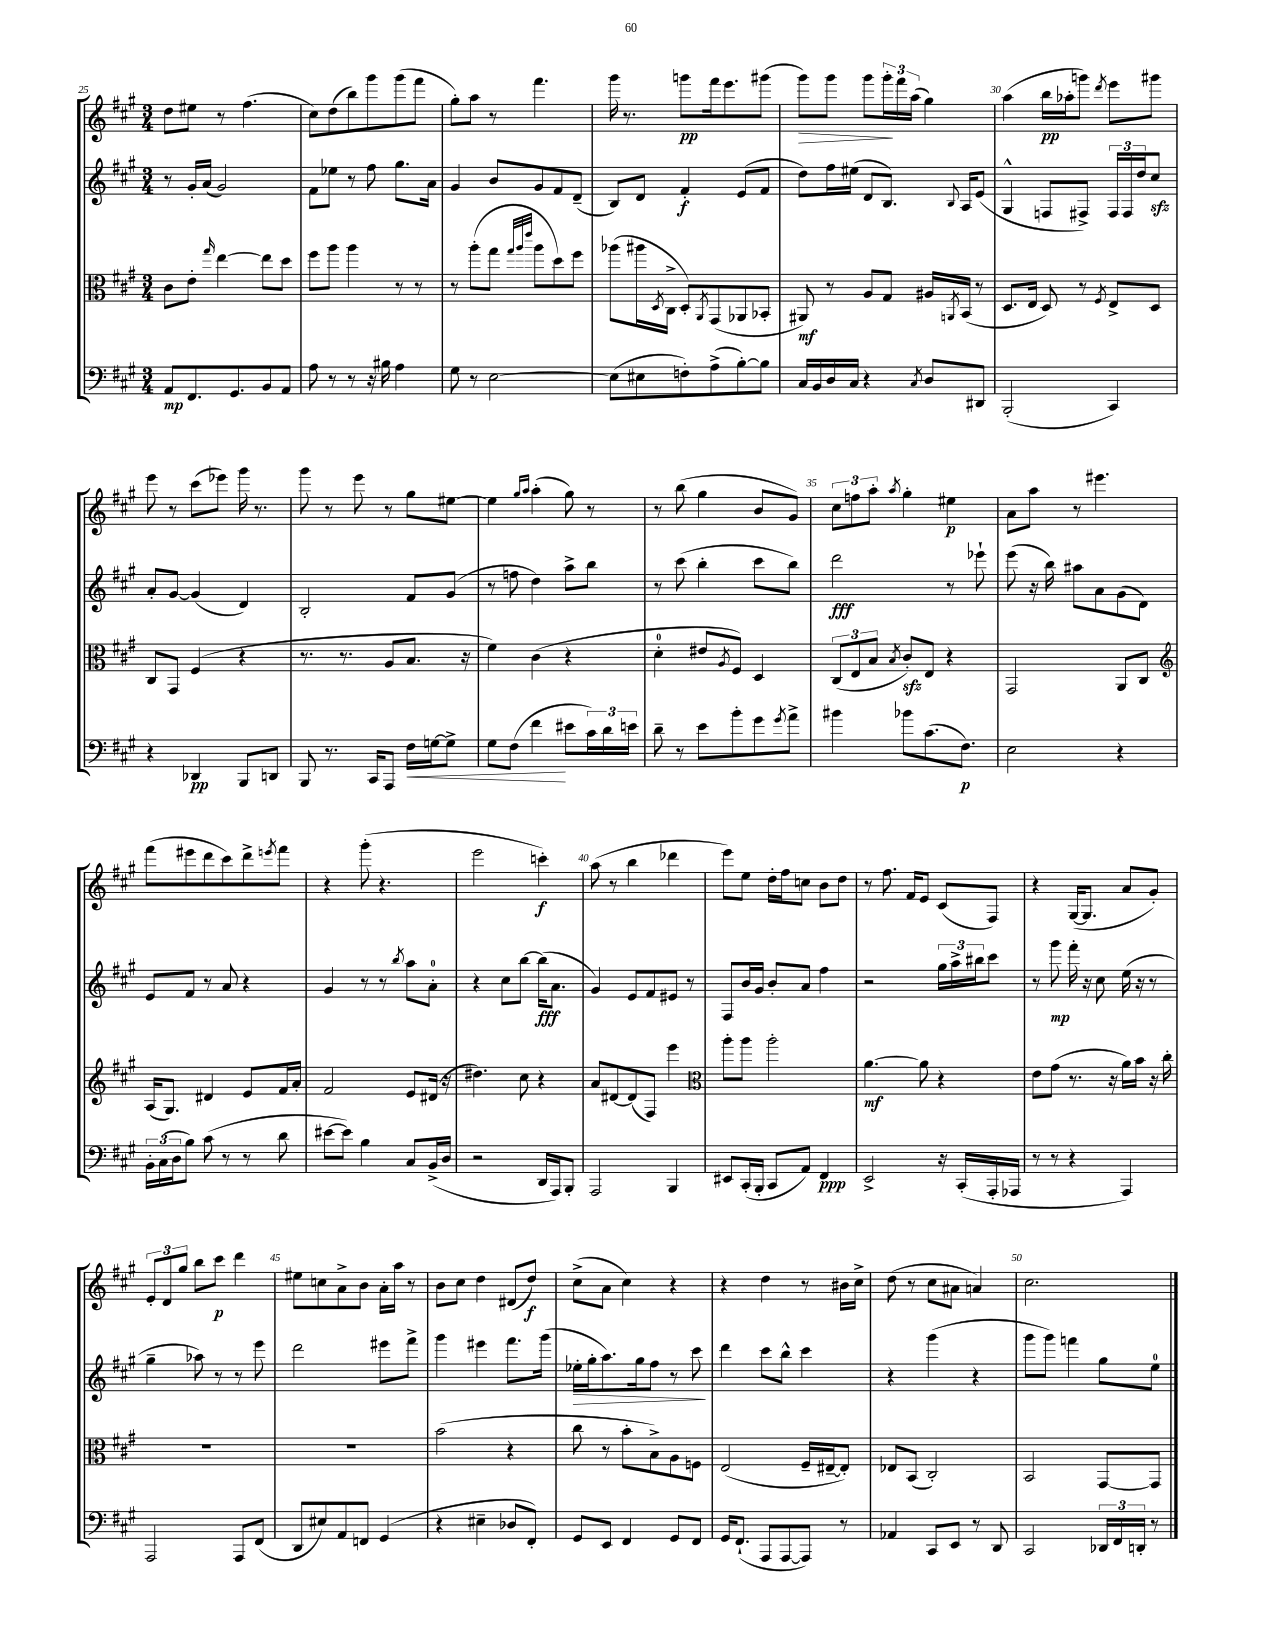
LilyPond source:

<<
\new StaffGroup <<
\new Staff = "s0" {
    \clef treble \key a \major \numericTimeSignature \time 3/4
    d''8 eis''8 r8 fis''4.( |
    cis''8) d''8( b''8) gis'''8 gis'''8( fis'''8 |
    gis''8-.) a''8 r8 fis'''4. |
    gis'''16 r8. g'''8\pp fis'''16 e'''8. gis'''8( |
    gis'''8\>) gis'''8 gis'''8 \tuplet 3/2 { gis'''16-.\! fis'''16 a''16( } gis''4) |
    a''4( b''16\pp aes''16-. g'''8) \acciaccatura { d'''8 } e'''8 gis'''8 |
    e'''8 r8 cis'''8( ees'''8) gis'''16 r8. |
    gis'''8 r8 e'''8 r8 gis''8 eis''8~ |
    eis''4 \grace { gis''16 a''16 } a''4-.( gis''8) r8 |
    r8 b''8( gis''4 b'8 gis'8) |
    \tuplet 3/2 { cis''8 f''8 a''8-. } \acciaccatura { a''8 } gis''4-. eis''4\p |
    a'8 a''8 r8 eis'''4. |
    fis'''8( eis'''8 d'''8 cis'''8) d'''8-> \acciaccatura { e'''8 } fis'''8 |
    r4 gis'''8-.( r4. |
    e'''2 c'''4-.\f) |
    a''8( r8 b''4 des'''4 |
    e'''8) e''8 d''16-. fis''16 c''8 b'8 d''8 |
    r8 fis''8. fis'16 e'8 cis'8( fis8) |
    r4 gis16~( gis8. a'8 gis'8-.) |
    \tuplet 3/2 { e'8-. d'8 gis''8 } b''8 cis'''8\p d'''4 |
    eis''8 c''8 a'8-> b'8 a'16-. a''16 r8 |
    b'8 cis''8 d''4 dis'8( d''8\f) |
    cis''8->( a'8 cis''4) r4 |
    r4 d''4 r8 bis'16 cis''16-> |
    d''8( r8 cis''8 ais'8 a'4) |
    cis''2. \bar "|." |
}
\new Staff = "s1" {
    \clef treble \key a \major \numericTimeSignature \time 3/4
    r8 gis'16-. a'16( gis'2) |
    fis'8 ees''8 r8 fis''8 gis''8. a'16 |
    gis'4 b'8 gis'8 fis'8 d'8--( |
    b8) d'8 fis'4-.\f e'8( fis'8 |
    d''8) fis''16 eis''16( d'8 b8.) \appoggiatura { b8 } a16 e'8( |
    gis4-^ f8 fis8->) \tuplet 3/2 { fis16 fis16 d''16 } cis''8\sfz |
    a'8-. gis'8~ gis'4( d'4) |
    b2-. fis'8 gis'8( |
    r8 f''8 d''4) a''8-> b''8 |
    r8 cis'''8( b''4-. cis'''8 b''8) |
    d'''2\fff r8 ees'''8-! |
    e'''8( r16 b''16) ais''8 a'8 gis'8( d'8) |
    e'8 fis'8 r8 a'8 r4 |
    gis'4 r8 r8 \acciaccatura { b''8 } a''8 a'8-0-. |
    r4 cis''8 b''8~ b''16\fff( a'8. |
    gis'4) e'8 fis'8 eis'8 r8 |
    fis8 b'16 gis'16 b'8-. a'8 fis''4 |
    r2 \tuplet 3/2 { gis''16 a''16-> bis''16 } cis'''8 |
    r8 gis'''8\mp fis'''16-. r16 cis''8 e''16( r16 r8 |
    gis''4-- aes''8) r8 r8 e'''8 |
    d'''2 eis'''8 fis'''8-> |
    gis'''4 eis'''4 fis'''8. gis'''16( |
    ees''16-.\> gis''16-. a''8.) gis''16 fis''8 r8 cis'''8\! |
    d'''4 cis'''8 b''8-^ cis'''4 |
    r4 gis'''4( r4 |
    gis'''8 gis'''8) f'''4 gis''8 e''8-0 \bar "|." |
}
\new Staff = "s2" {
    \clef alto \key a \major \numericTimeSignature \time 3/4
    cis'8 e'8-. \grace { gis''16 } e''4~ e''8 d''8 |
    fis''8 a''8 a''4 r8 r8 |
    r8 a''8-.( gis''8 \grace { gis''32 a''32 e'''32 } a''8 d''8) fis''8 |
    aes''8( ais''16 \acciaccatura { d8 } cis16-> d8-.) \acciaccatura { a,8 } gis,8( aes,8 bes,8-. |
    ais,8\mf) r8 a8 gis8 ais16 \acciaccatura { a,8 } b,16( r8 |
    d8. e16 d8) r8 \acciaccatura { fis8 } e8-> d8 |
    cis8 gis,8 fis4( r4 |
    r8. r8. a8 b8. r16 |
    fis'4) cis'4( r4 |
    d'4-0-. eis'8 \acciaccatura { a8 } fis8) d4 |
    \tuplet 3/2 { cis8( e8 b8 } \acciaccatura { b8 } cis'8-.\sfz) e8 r4 |
    gis,2 a,8 cis8 |
    \clef treble a16( gis8.) dis'4 e'8 fis'16 a'16-. |
    fis'2 e'8 dis'16( r16 |
    dis''4.) cis''8 r4 |
    a'8 dis'8~ dis'8( fis8) e'''4 |
    \clef alto a''8-. a''8 a''2-. |
    a'4.~\mf a'8 r4 |
    e'8 gis'8( r8. r16 a'16) b'16 r16 cis''16-. |
    r2. |
    R2. |
    b'2( r4 |
    cis''8 r8 b'8-. b8->) a8 f8 |
    e2( fis16-- eis16~-- eis8-.) |
    ees8 b,8( cis2-.) |
    b,2 gis,8~ gis,8 \bar "|." |
}
\new Staff = "s3" {
    \clef bass \key a \major \numericTimeSignature \time 3/4
    a,8\mp fis,8. gis,8. b,8 a,8 |
    a8 r8 r8 r16 bis16 a4 |
    gis8 r8 e2~ |
    e8( eis8 f8-.) a8->( b8~-.) b8 |
    cis16 b,16 d16 cis16 r4 \acciaccatura { cis8 } d8 dis,8 |
    b,,2-.( cis,4) |
    r4 des,4\pp b,,8 d,8 |
    b,,8 r8. cis,16 a,,8 fis16\< g16~ g8-> |
    gis8 fis8( fis'4\! eis'8 \tuplet 3/2 { cis'16) d'16 e'16 } |
    d'8-- r8 e'8 b'8-. gis'8 \acciaccatura { gis'8 } a'8-> |
    bis'4 bes'8 cis'8.( fis8.\p) |
    e2 r4 |
    \tuplet 3/2 { b,16-. cis16( d16 } b8) cis'8( r8 r8 d'8 |
    eis'8~ eis'8) b4 cis8 b,16->( d16 |
    r2 d,16 a,,16) b,,8-. |
    a,,2 b,,4 |
    eis,8 cis,16-.( b,,16-. cis,8 a,8) fis,4\ppp |
    e,2-> r16 cis,16-.( a,,16-. aes,,16 |
    r8 r8 r4 a,,4) |
    a,,2 a,,8 fis,8( |
    d,8 eis8) a,8 f,8 gis,4( |
    r4 eis4-- des8 fis,8-.) |
    gis,8 e,8 fis,4 gis,8 fis,8 |
    gis,16 fis,8.-!( a,,8 a,,8~ a,,8) r8 |
    aes,4 cis,8 e,8 r8 d,8 |
    cis,2 \tuplet 3/2 { des,16 fis,16 d,16-. } r8 \bar "|." |
}
>>
>>
\layout { \context { \Score currentBarNumber = #25 \override BarNumber.break-visibility = ##(#f #t #t) barNumberVisibility = #(every-nth-bar-number-visible 5) } }
